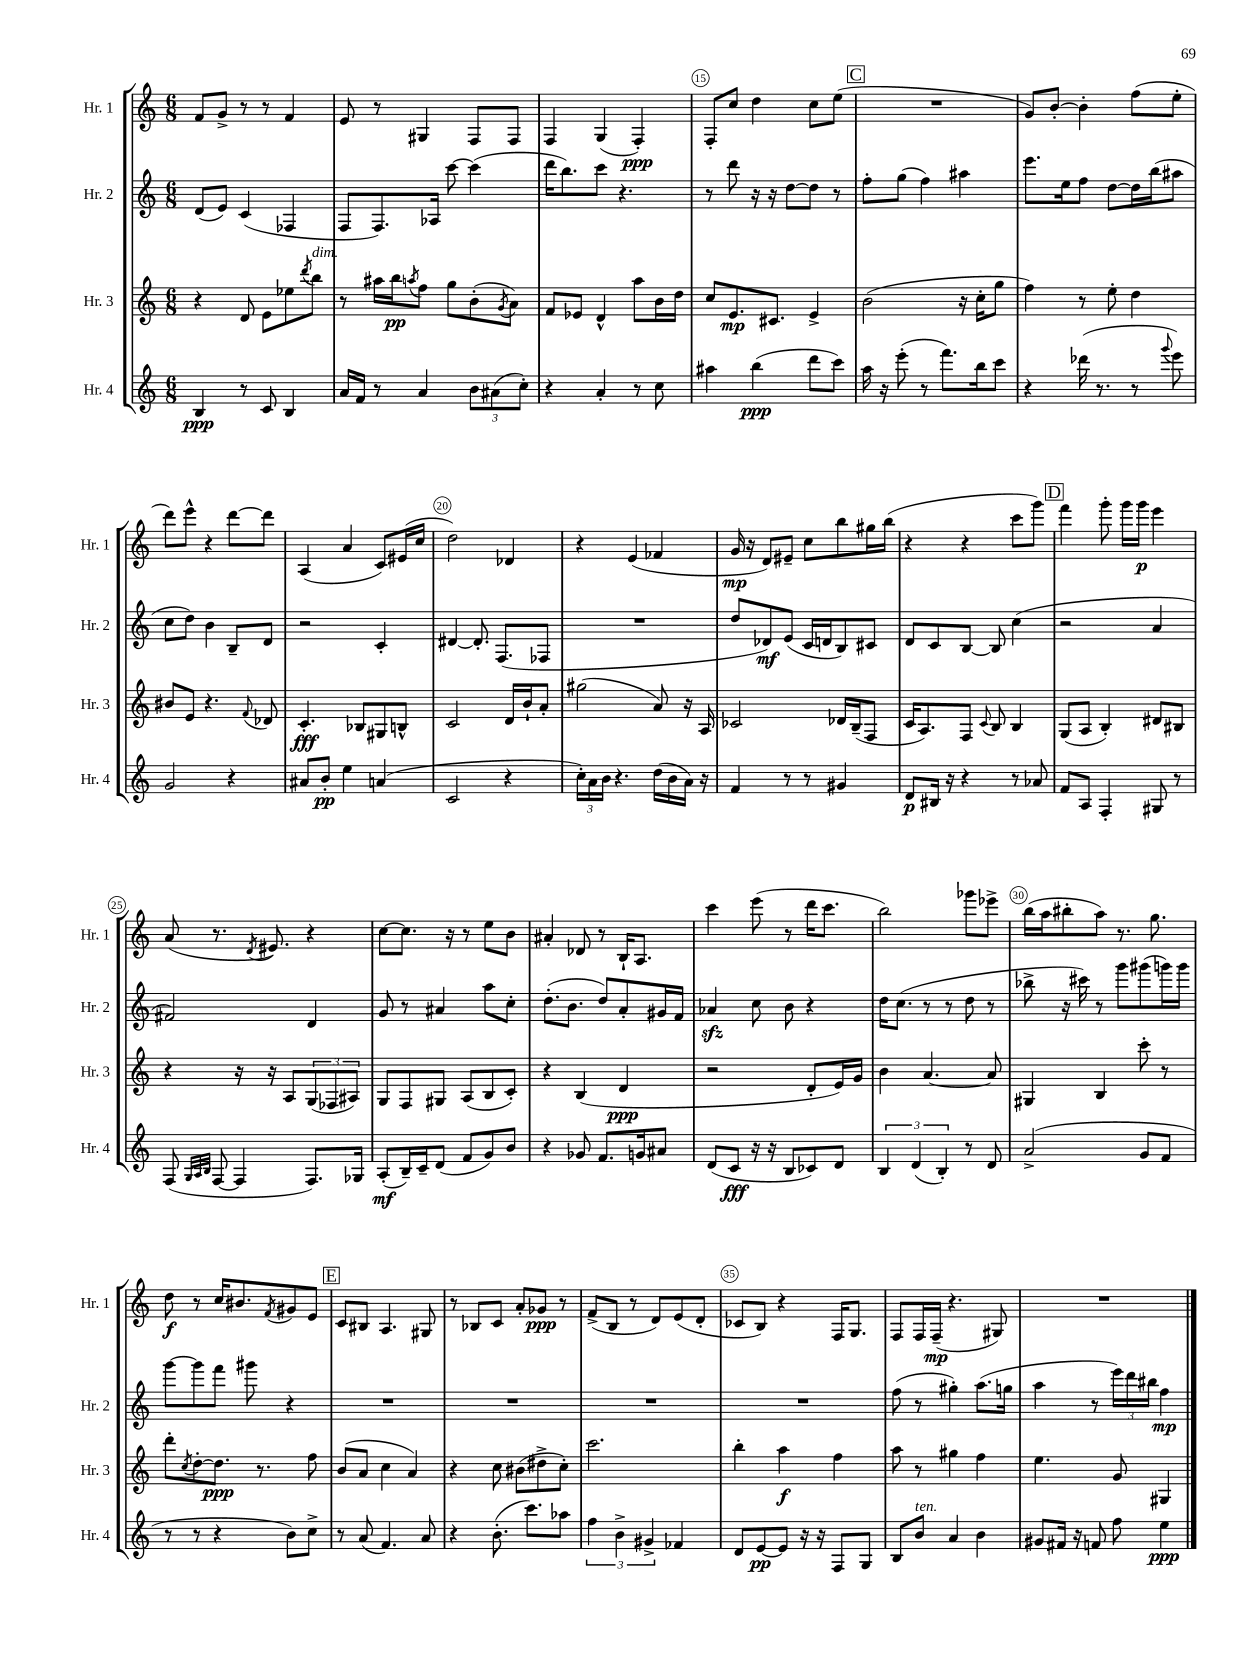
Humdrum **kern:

**kern	**kern	**kern	**kern
*staff4	*staff3	*staff2	*staff1
*clefG2	*clefG2	*clefG2	*clefG2
*k[]	*k[]	*k[]	*k[]
*M6/8	*M6/8	*M6/8	*M6/8
4B/	4r	(8d/L	8f/L
.	.	8e/J)	8g^/J
8r	8d/	(4c/	8r
8c/	8e\L	.	8r
4B/	8ee-\	4F-/	4f/
.	8qddd/	.	.
.	8bb\J	.	.
=	=	=	=
16a/LL	8r	8F/L	8e/
16f/JJ	.	.	.
8r	16aa#\LL	8.F/)	8r
.	16bb\J	.	.
.	8qaa/	.	.
4a/	8ff\J	.	4G#/
.	.	16A-/Jk	.
.	8gg\L	[8ccc\	.
12b\L	(8b'\	(4ccc\]	8F/L
(12a#\	.	.	.
.	8qg/	.	.
.	8a\J)	.	8F/J
12cc'\J)	.	.	.
=	=	=	=
4r	8f/L	16ddd\LK	4F/
.	.	8.bb\)	.
.	8e-/J	.	.
4a'/	4d^^/	8ccc\J	(4G/
.	.	4.r	.
8r	8aa\L	.	4F'/)
8cc\	16b\L	.	.
.	16dd\JJ	.	.
=	=	=	=
4aa#\	8cc/L	8r	8F'/L
.	8.e/	8ddd\	8cc/J
(4bb\	.	16r	4dd\
.	8.c#/J	16r	.
.	.	[8dd\L	.
8ddd\L	4e^/	8dd\]J	8cc\L
8ccc\J)	.	8r	(8ee\J
=	=	=	=
16aa\	(2b\	8ff'\L	2.r
16r	.	.	.
(8eee'\	.	(8gg\J	.
8r	.	4ff\)	.
8.fff\L)	.	.	.
.	16r	4aa#\	.
16bb\k	16cc'\LK	.	.
8ccc\J	8gg\J	.	.
=	=	=	=
4r	4ff\)	8.eee\L	8g/L)
.	.	.	[8b'/J
.	.	16ee\k	.
(16ddd-\	8r	8ff\J	4b'\]
8.r	.	.	.
.	8ee'\	[8dd\L	.
8r	4dd\	16dd\]L	(8ff\L
.	.	(16bb\J	.
8qqggg/	.	.	.
8eee\)	.	8aa#\J	8ee'\J
=	=	=	=
2g/	8b#/L	8cc\L	8ddd\L)
.	8e/J	8dd\J)	8eee^^\J
.	4.r	4b\	4r
4r	.	8B~/L	[8ddd\L
.	8qqf/	.	.
.	8d-/	8d/J	8ddd\]J
=	=	=	=
8a#/L	4.c'/	2r	(4A/
8b'/J	.	.	.
4ee\	.	.	4a/
.	8B-/L	.	.
(4a/	8G#/	4c'/	8c/L)
.	8B^^/J	.	(16e#/L
.	.	.	16cc/JJ
=	=	=	=
2c/	2c/	[4d#/	2dd\)
.	.	8.d#'/]	.
.	.	(8.F/L	.
4r	16d/LL	.	4d-/
.	16b`/J	.	.
.	8a'/J	8F-/J	.
=	=	=	=
24cc'\LL)	(2gg#\	2.r	4r
24a\	.	.	.
24b\JJ	.	.	.
4.r	.	.	.
.	.	.	(4e/
(16dd\LL	8a/)	.	4f-/
16b\	.	.	.
16a\JJ)	16r	.	.
16r	16A/	.	.
=	=	=	=
4f/	2c-/	8dd/L	16g/
.	.	.	16r
.	.	8d-/)	8d/L)
8r	.	(8e/J	8e#~/J
8r	.	16c/LL	8cc\L
.	.	16d/J	.
4g#/	16d-/LL	8B/)	8bb\
.	(16B~/J	.	.
.	8F/J	8c#/J	16gg#\L
.	.	.	(16bb\JJ
=	=	=	=
8d/L	16c/LK	8d/L	4r
.	8.A/)	.	.
16B#/Jk	.	8c/	.
16r	.	.	.
4r	8F/J	[8B/J	4r
.	8qqc/	.	.
.	8B/	8B/]	.
8r	4B/	(4cc\	8ccc\L
8a-/	.	.	8ggg\J)
=	=	=	=
8f/L	(8G/L	2r	4fff\
8A/J	8A/J	.	.
4F'/	4B'/)	.	8ggg'\
.	.	.	16ggg\LL
.	.	.	16ggg\JJ
8G#/	8d#/L	4a/	4eee\
8r	8B#/J	.	.
=	=	=	=
(8F/	4r	2f#/)	(8a/
32qqG/LLL	.	.	.
32qqA/	.	.	.
32qqB/JJJ	.	.	.
[8F/	.	.	8.r
4F/]	16r	.	.
.	.	.	8qd/
.	16r	.	8.e#/)
.	8A/L	.	.
8.F/L)	(12G/	4d/	4r
.	12F-/	.	.
.	12A#/J)	.	.
16G-/Jk	.	.	.
=	=	=	=
(8A'/L	8G/L	8g/	[8cc\L
16B~/L)	8F/	8r	8.cc\]J
16c~/J	.	.	.
(8d/J	8G#/J	4a#/	.
.	.	.	16r
8f/L	(8A/L	.	8r
8g/)	8B/	8aa\L	8ee\L
8b/J	8c'/J)	8cc'\J	8b\J
=	=	=	=
4r	4r	(8.dd'\L	4a#'/
.	.	8.b\J	.
8g-/	(4B/	.	8d-/
8.f/L	.	8dd/L)	8r
.	4d/	8a'/	16B`/LK
16g/k	.	.	8.A/J
8a#/J	.	16g#/L	.
.	.	16f/JJ	.
=	=	=	=
(8d/L	2r	4a-/	4ccc\
8c/J	.	.	.
16r	.	8cc\	(8eee\
16r	.	.	.
8B/L	.	8b\	8r
8c-/)	8d'/L	4r	16ddd\LK
.	.	.	8.ccc\J
8d/J	16e/L)	.	.
.	16g/JJ	.	.
=	=	=	=
6B/	4b\	16dd\LK	2bb\)
.	.	(8.cc\J	.
(6d/	.	.	.
.	[4.a/	8r	.
6B'/)	.	.	.
.	.	8r	.
8r	.	8dd\	8ggg-\L
8d/	8a/]	8r	8eee-^\J
=	=	=	=
(2a^/	4G#/	8bb-^\	(16bb\LL
.	.	.	16aa\J
.	.	16r	8bb#'\
.	.	16ccc#\)	.
.	4B/	8r	8aa\J)
.	.	8ggg\L	8.r
8g/L	8ccc'\	(8ggg#\	.
.	.	.	8.gg\
8f/J	8r	16ggg\L)	.
.	.	16ggg\JJ	.
=	=	=	=
8r	8ddd'\L	[8ggg\L	8dd\
.	8qcc/	.	.
8r	[8dd'\	8ggg\]	8r
4r	8.dd\]J	8fff\J	16cc/LK
.	.	.	8.b#/
.	.	8ggg#\	.
.	8.r	.	.
.	.	.	8qf/
8b\L)	.	4r	8g#/
8cc^\J	8ff\	.	8e/J
=	=	=	=
8r	(8b/L	2.r	8c/L
(8a/	8a/J	.	8B#/J
4.f/)	4cc\	.	4.A/
.	4a/)	.	.
8a/	.	.	8G#/
=	=	=	=
4r	4r	2.r	8r
.	.	.	8B-/L
(8.b'\	8cc\	.	8c/J
.	(8b#\L	.	8a'/L
8.ccc\L)	.	.	.
.	8dd#^\	.	8g-/J
8aa-\J	8cc'\J)	.	8r
=	=	=	=
6ff\	2.ccc\	2.r	(8f^/L
.	.	.	8B/J
6b^\	.	.	.
.	.	.	8r
6g#^/	.	.	.
.	.	.	8d/L)
4f-/	.	.	(8e/
.	.	.	8d'/J
=	=	=	=
8d/L	4bb'\	2.r	8c-/L
[8e/	.	.	8B/J)
8e/]J	4aa\	.	4r
16r	.	.	.
16r	.	.	.
8F/L	4ff\	.	16F/LK
.	.	.	8.G/J
8G/J	.	.	.
=	=	=	=
8B/L	8aa\	(8ff\	8F/L
8b/J	8r	8r	16F/L
.	.	.	(16F~/JJ
4a/	4gg#\	4gg#'\)	4.r
4b\	4ff\	(8.aa\L	.
.	.	.	8G#/)
.	.	16gg\Jk	.
=	=	=	=
8g#/L	4.ee\	4aa\	2.r
16f#/Jk	.	.	.
16r	.	.	.
8f/	.	8r	.
8ff\	8g/	24eee\LL)	.
.	.	24ddd\	.
.	.	24bb#\JJ	.
4ee\	4G#/	4ff\	.
==	==	==	==
*-	*-	*-	*-
